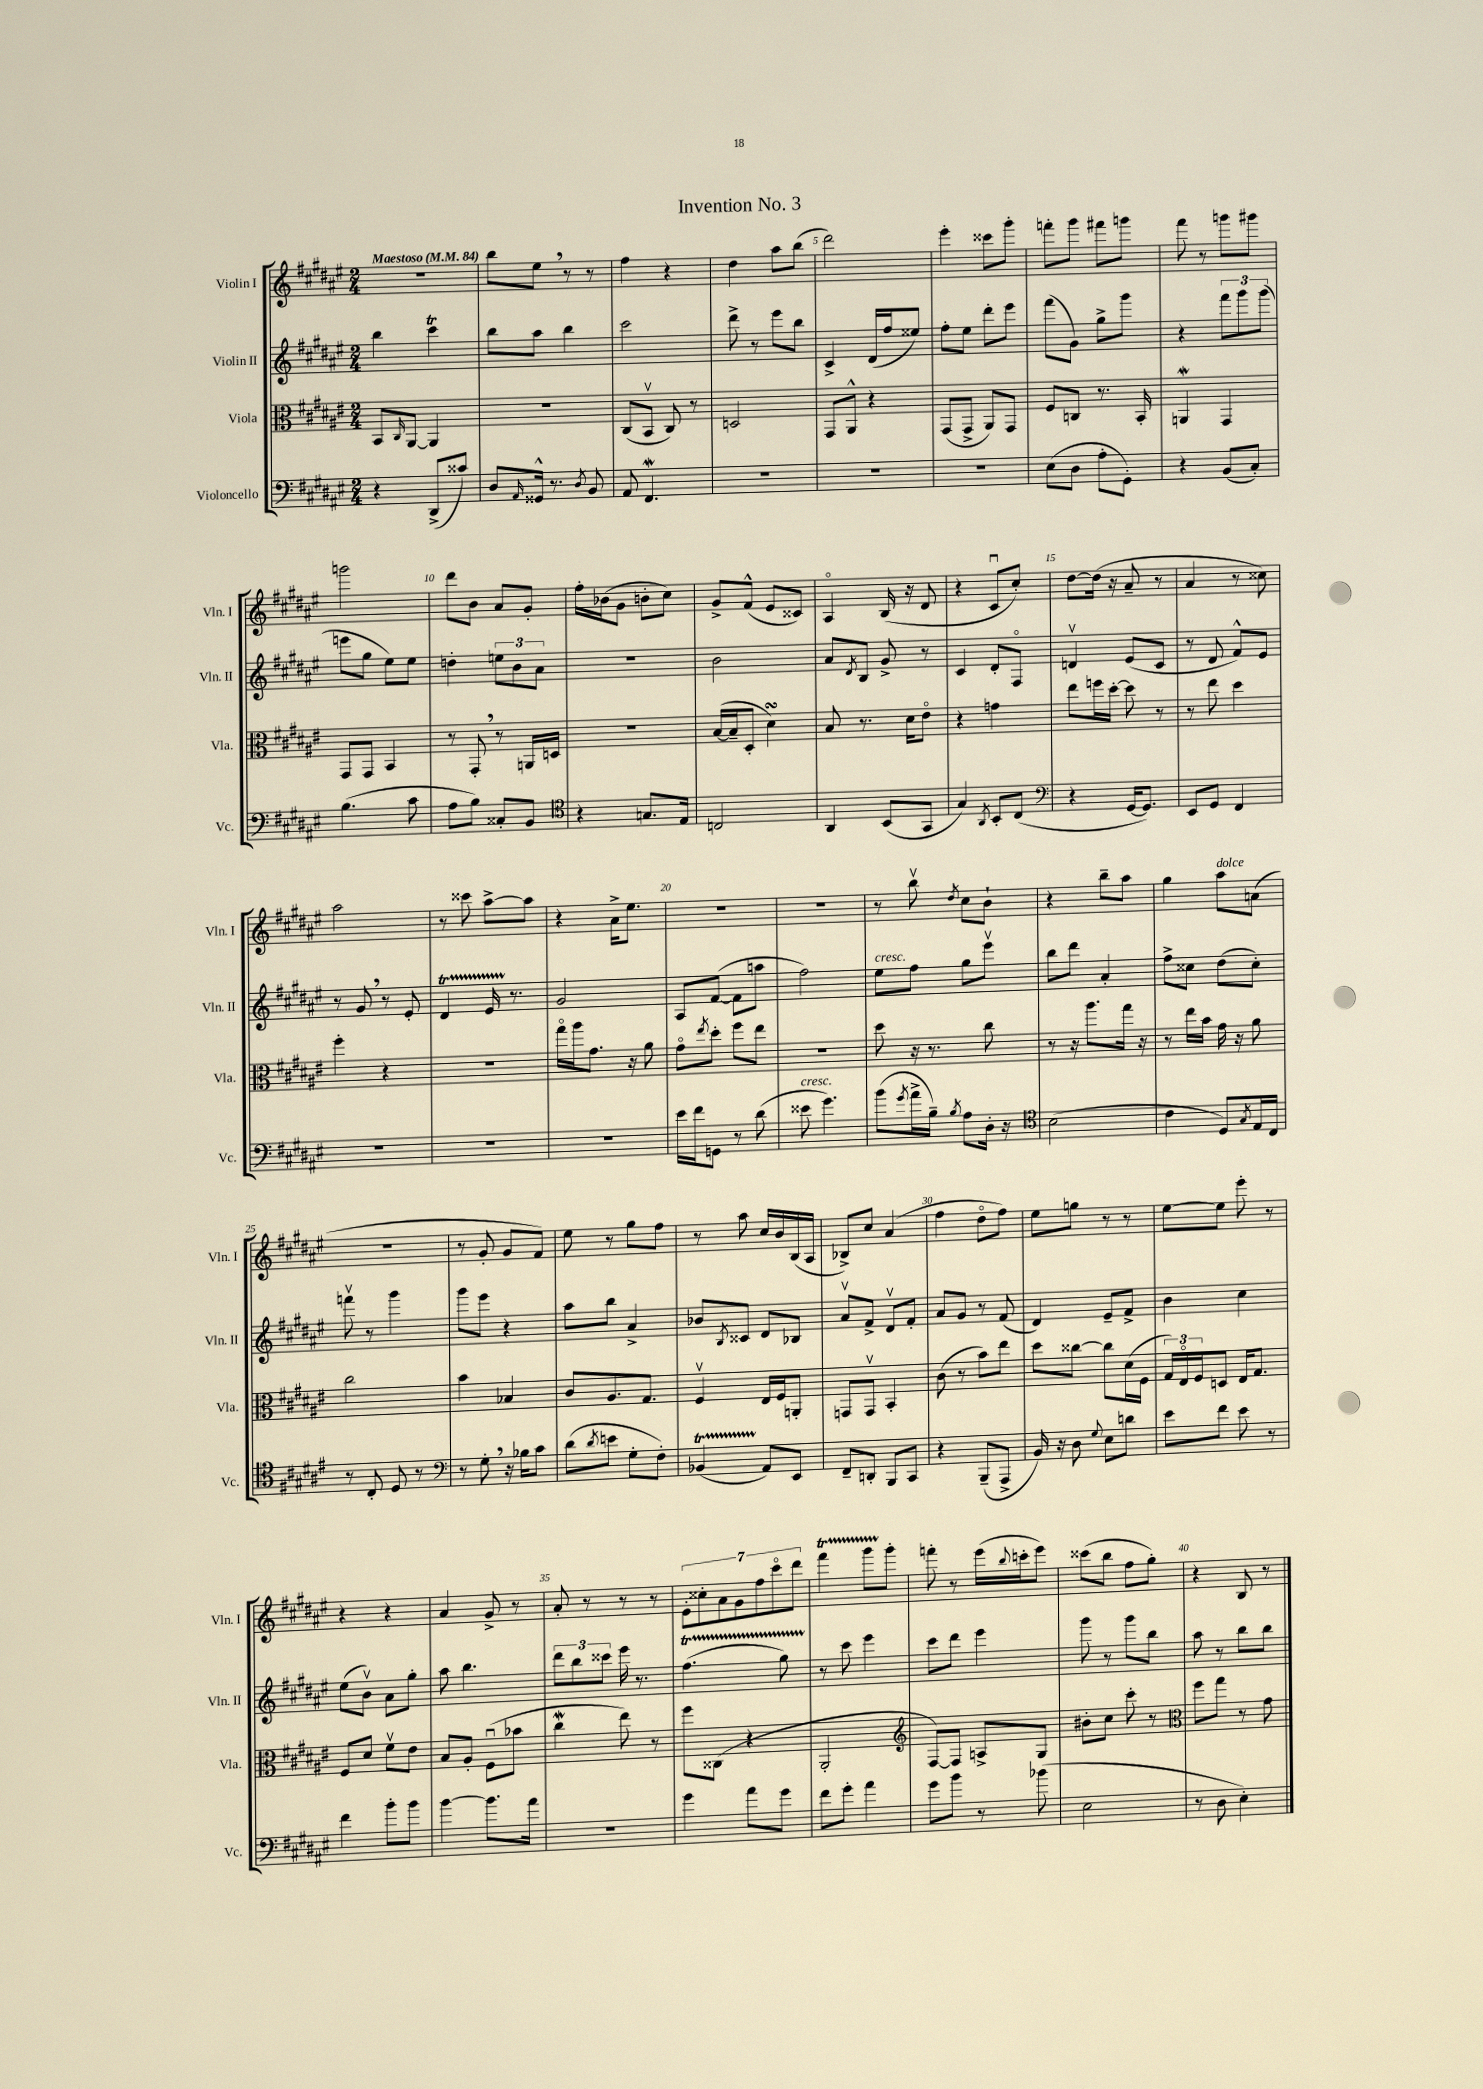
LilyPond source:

\header { title = "Invention No. 3" }
<<
\new StaffGroup <<
\new Staff = "s0" \with { instrumentName = "Violin I" shortInstrumentName = "Vln. I" } {
    \clef treble \key fis \major \numericTimeSignature \time 2/4 \tempo "Maestoso" 4 = 84
    r2 |
    b''8 eis''8 \breathe r8 r8 |
    fis''4 r4 |
    dis''4 ais''8 b''8( |
    dis'''2) |
    eis'''4-. cisis'''8 gis'''8-. |
    f'''8-. gis'''8 fis'''8 g'''8 |
    fis'''8 r8 g'''8 gis'''8 |
    g'''2 |
    dis'''8 b'8 ais'8 gis'8-. |
    fis''16-. bes'16( gis'8 b'8-. cis''8) |
    gis'8-> fis'8-^( eis'8 cisis'8) |
    ais4\flageolet b16( r16 dis'8 |
    r4 cis'8\downbow cis''8-.) |
    dis''8~ dis''16( r16 ais'8-- r8 |
    ais'4 r8 cisis''8) |
    ais''2 |
    r8 cisis'''8 ais''8~-> ais''8 |
    r4 ais'16-> eis''8. |
    r2 |
    R2 |
    r8 b''8\upbow \acciaccatura { dis''8 } cis''8 b'8-! |
    r4 b''8-- ais''8 |
    gis''4 ais''8^\markup { \italic "dolce" } a'8( |
    R2 |
    r8 gis'8-. gis'8 fis'8) |
    eis''8 r8 gis''8 fis''8 |
    r8 ais''8 cis''16 b'16 b16( ais16 |
    bes8->) cis''8 ais'4( |
    fis''4 dis''8\flageolet fis''8) |
    eis''8 g''8 r8 r8 |
    eis''8~ eis''8 eis'''8-. r8 |
    r4 r4 |
    ais'4 gis'8-> r8 |
    ais'8-. r8 r8 r8 |
    \tuplet 7/4 { eis'8-. cisis''8-. ais'8 gis'8 fis''8 cis'''8\flageolet dis'''8 } |
    fis'''4\startTrillSpan gis'''8 gis'''8-.\stopTrillSpan |
    f'''8-. r8 eis'''16( \appoggiatura { b''8 } c'''16-. eis'''8) |
    cisis'''8( b''8 fis''8 gis''8-.) |
    r4 b8 r8 \bar "|." |
}
\new Staff = "s1" \with { instrumentName = "Violin II" shortInstrumentName = "Vln. II" } {
    \clef treble \key fis \major \numericTimeSignature \time 2/4
    b''4 cis'''4\trill |
    b''8 ais''8 b''4 |
    cis'''2 |
    dis'''8-> r8 eis'''8 b''8 |
    cis'4-> dis'16( fis''16 eisis''8) |
    fis''8-. eis''8 dis'''8-. eis'''8 |
    fis'''8( gis'8) gis''8-> gis'''8 |
    r4 \tuplet 3/2 { fis'''8 gis'''8 gis'''8( } |
    e'''8 gis''8 eis''8) eis''8 |
    d''4-. \tuplet 3/2 { e''8 b'8 ais'8 } |
    R2 |
    b'2 |
    ais'8 \acciaccatura { dis'8 } b8 gis'8-> r8 |
    cis'4 dis'8-. fis8\flageolet |
    d'4\upbow eis'8( cis'8 |
    r8 dis'8 fis'8-^) eis'8 |
    r8 gis'8 \breathe r8 eis'8-. |
    dis'4\startTrillSpan eis'16 r8.\stopTrillSpan |
    gis'2 |
    ais8 fis'8~( fis'8 a''8 |
    fis''2) |
    eis''8^\markup { \italic "cresc." } fis''8 gis''8 eis'''8\upbow |
    b''8 dis'''8 ais'4-. |
    fis''8-> cisis''8 dis''8( cisis''8-.) |
    f'''8\upbow r8 gis'''4 |
    gis'''8 eis'''8 r4 |
    ais''8 b''8 ais'4-> |
    bes'8 \acciaccatura { b8 } cisis'8 dis'8 bes8 |
    ais'8\upbow fis'8-> dis'8\upbow fis'8-. |
    ais'8 gis'8 r8 fis'8( |
    dis'4) eis'8-- fis'8-> |
    b'4 cis''4 |
    eis''8( b'8\upbow) ais'8 gis''8-. |
    ais''8 b''4. |
    \tuplet 3/2 { dis'''8 b''8 cisis'''8 } eis'''16 r8. |
    fis''4.\startTrillSpan( gis''8) |
    r8\stopTrillSpan cis'''8 eis'''4 |
    cis'''8 dis'''8 eis'''4 |
    gis'''8 r8 gis'''8 b''8 |
    ais''8 r8 b''8 b''8 \bar "|." |
}
\new Staff = "s2" \with { instrumentName = "Viola" shortInstrumentName = "Vla." } {
    \clef alto \key fis \major \numericTimeSignature \time 2/4
    b,8 \grace { cis16 } ais,8~ ais,4 |
    R2 |
    cis8( b,8\upbow cis8) r8 |
    d2 |
    gis,8 ais,8-^ r4 |
    gis,8( gis,8-> ais,8) gis,8 |
    fis8 c8 r8. b,16-. |
    a,4\mordent gis,4 |
    gis,8 gis,8 b,4 |
    r8 gis,8-. \breathe r8 a,16 d16 |
    R2 |
    b16~( b16-- dis8-. dis'4\turn) |
    b8 r8. dis'16 eis'8\flageolet |
    r4 g'4 |
    eis''8 f''16 dis''16~-. dis''8 r8 |
    r8 eis''8 dis''4 |
    fis''4-. r4 |
    R2 |
    gis''16\flageolet ais''16 gis'8. r16 ais'8 |
    gis'8\flageolet \acciaccatura { eis''8 } dis''8-. fis''8 eis''8 |
    r2 |
    dis''8 r16 r8. cis''8 |
    r8 r16 ais''8. gis''16 r16 |
    r8 eis''16 b'16 gis'16 r16 ais'8 |
    cis''2 |
    b'4 bes4 |
    cis'8 ais8. gis8. |
    fis4\upbow eis16 fis16 a,8-. |
    g,8 g,8\upbow b,4-. |
    cis'8( r8 b'8) eis''8 |
    dis''8 cisis''8~ cisis''8 dis'16( fis16 |
    \tuplet 3/2 { gis16) eis16\flageolet fis16 } d8 eis16 gis8. |
    fis8 dis'8 fis'8\upbow eis'8 |
    b8 ais8-. fis8\downbow( bes'8 |
    cis''4\mordent eis''8) r8 |
    fis''8 cisis8( r4 |
    ais,2-. |
    \clef treble fis8~) fis8 a8-> gis8 |
    bis'8-. cis''8 cis'''8-. r8 |
    \clef alto fis''8 gis''8 r8 gis'8 \bar "|." |
}
\new Staff = "s3" \with { instrumentName = "Violoncello" shortInstrumentName = "Vc." } {
    \clef bass \key fis \major \numericTimeSignature \time 2/4
    r4 dis,8->( cisis'8) |
    dis8 \grace { ais,16 } gisis,16-^ r8. \acciaccatura { dis8 } b,8 |
    ais,8 fis,4.\mordent |
    R2 |
    R2 |
    R2 |
    eis8( dis8 ais8-. gis,8-.) |
    r4 b,8( cis8-.) |
    b4.( cis'8 |
    ais8 b8) cisis8-. b,8 |
    \clef tenor r4 g8. eis16 |
    c2 |
    ais,4 b,8( gis,8 |
    gis4) \acciaccatura { ais,8 } b,8-. cis8( |
    \clef bass r4 gis,16~ gis,8.) |
    eis,8 gis,8 fis,4 |
    R2 |
    R2 |
    R2 |
    eis'16 fis'16 g,8 r8 dis'8( |
    eisis'8^\markup { \italic "cresc." } gis'4.) |
    b'8( \acciaccatura { gis'8 } ais'16-> b16--) \acciaccatura { b8 } ais8 dis16-. r16 |
    \clef tenor b2( |
    cis'4 dis8) \acciaccatura { gis8 } eis16 cis16 |
    r8 cis8-. dis8 r8 |
    \clef bass r8 gis8-. \breathe r16 bes16 cis'8 |
    dis'8( \acciaccatura { dis'8 } e'8 gis8-. fis8-.) |
    bes,4\startTrillSpan( ais,8\stopTrillSpan) eis,8 |
    fis,8-- d,8-. b,,8 cis,8 |
    r4 b,,8--( ais,,8-> |
    b,16) r16 dis8 \appoggiatura { gis8 } eis8 d'8 |
    eis'8 fis'8 eis'8 r8 |
    fis'4 b'8-. b'8 |
    b'4~ b'8. ais'16 |
    r2 |
    gis'4 ais'8 gis'8 |
    fis'8 gis'8-. ais'4 |
    gis'8 b'8 r8 bes'8( |
    eis2 |
    r8 dis8 eis4-.) \bar "|." |
}
>>
>>
\layout { \context { \Score \override BarNumber.break-visibility = ##(#f #t #t) barNumberVisibility = #(every-nth-bar-number-visible 5) } }
